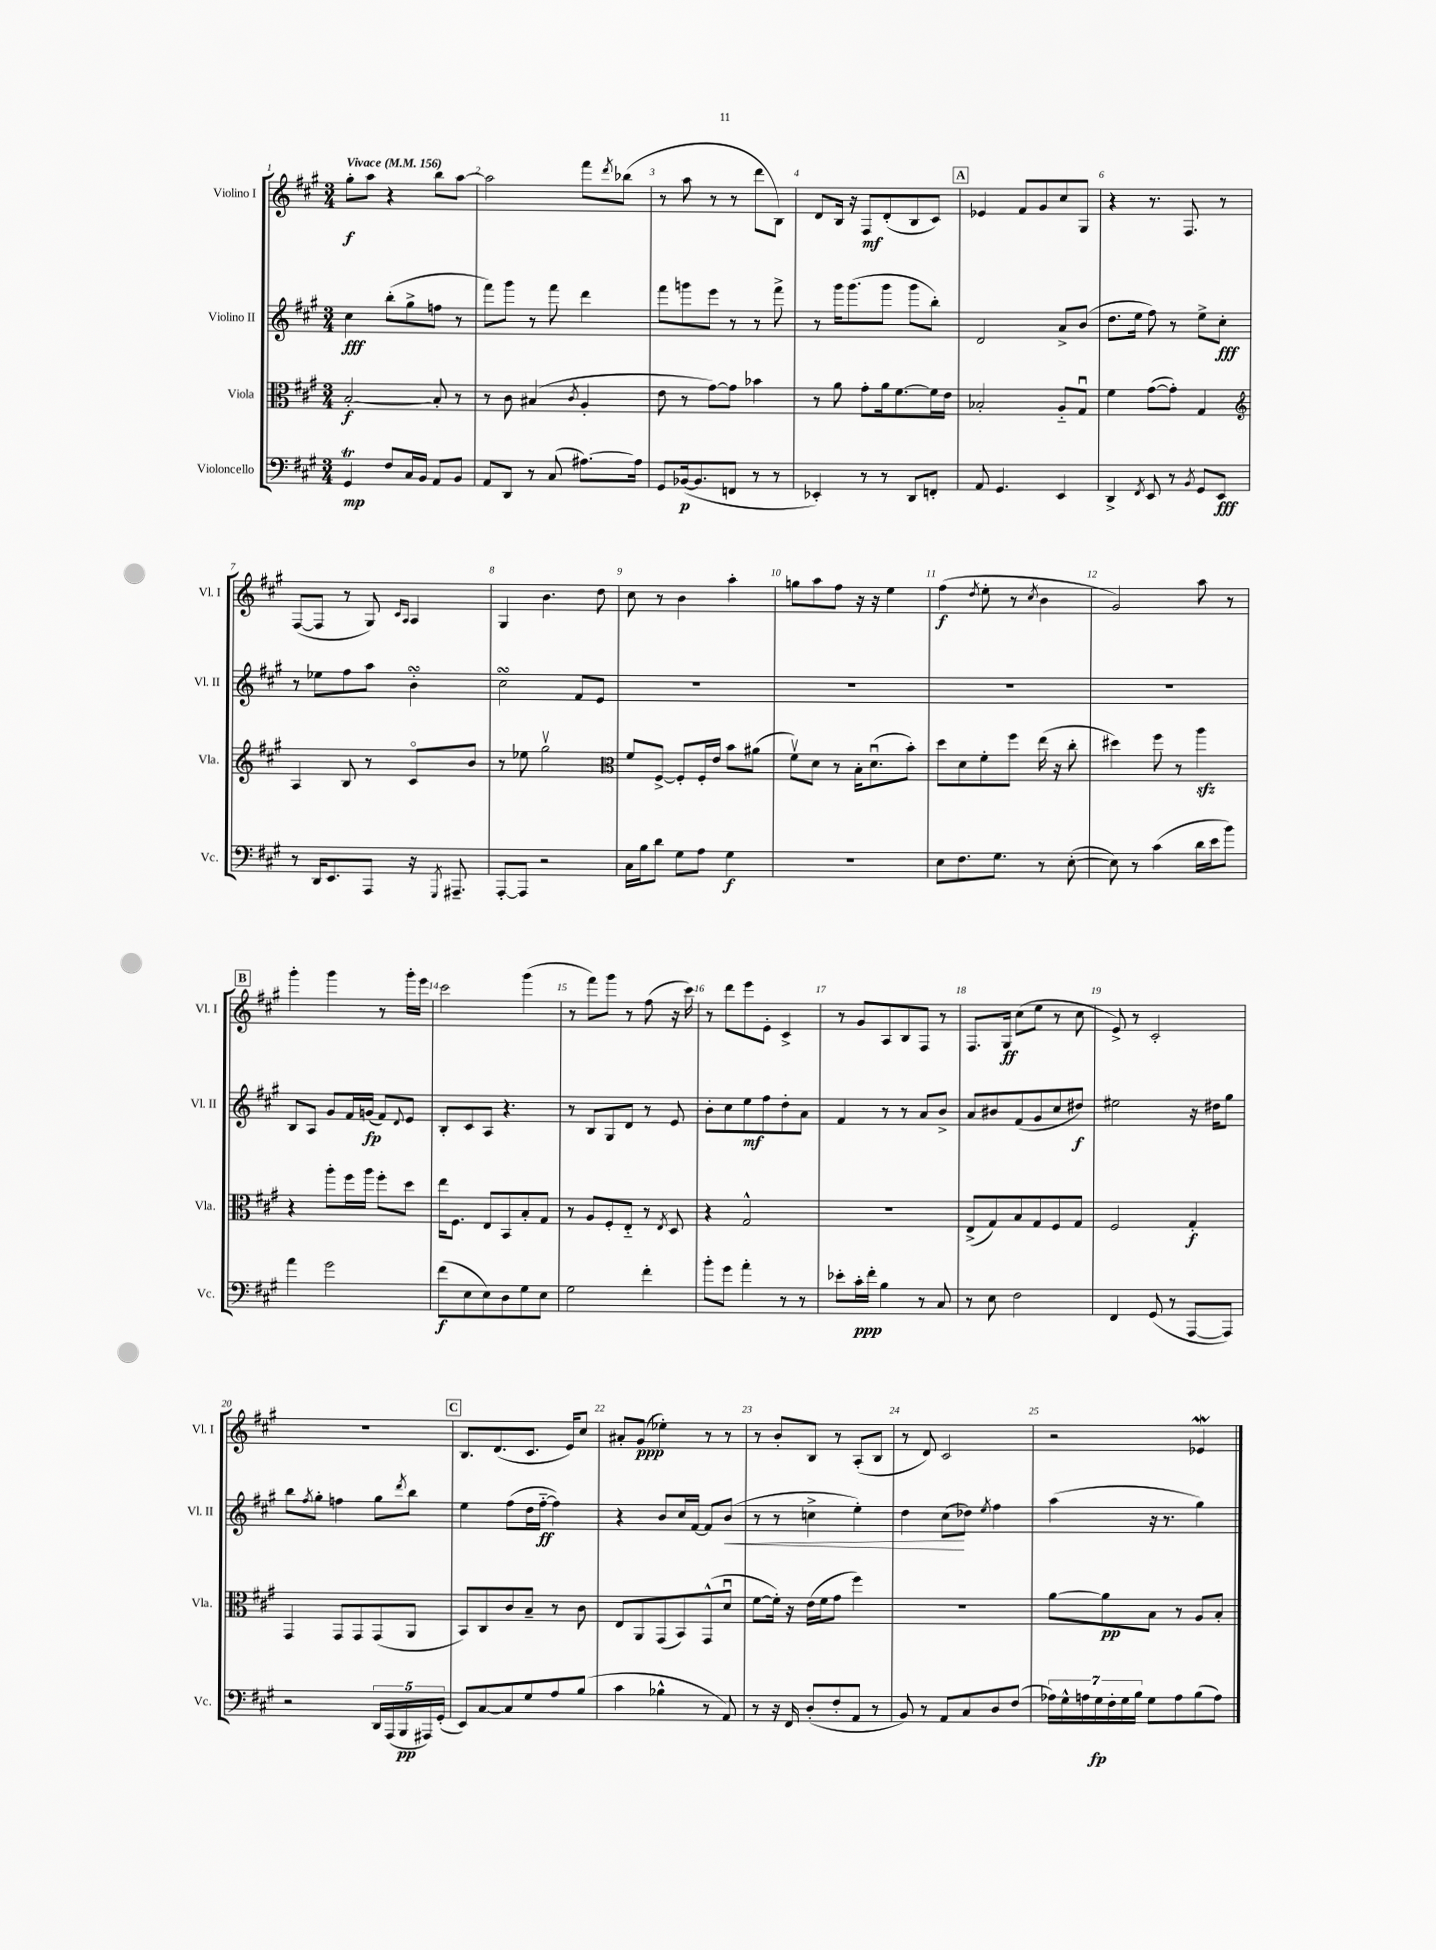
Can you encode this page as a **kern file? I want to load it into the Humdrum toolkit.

**kern	**kern	**kern	**kern
*staff4	*staff3	*staff2	*staff1
*clefF4	*clefC3	*clefG2	*clefG2
*k[f#c#g#]	*k[f#c#g#]	*k[f#c#g#]	*k[f#c#g#]
*M3/4	*M3/4	*M3/4	*M3/4
*MM156	*MM156	*MM156	*MM156
4GG#/	[2B'/	4cc#\	8gg#'\L
.	.	.	8aa\J
8F#/L	.	(8bb'\L	4r
16C#/L	.	8gg#^\	.
16BB/JJ	.	.	.
8AA/L	8B'/]	8ff\J	8bb\L
8BB/J	8r	8r	[8aa\J
=	=	=	=
8AA/L	8r	8fff#\L)	2aa\]
8DD/J	8c#\	8ggg#\J	.
8r	(4B#/	8r	.
(8C#/	.	8fff#\	.
.	8qc#/	.	.
[8.A#\L)	4A'/	4ddd\	8fff#\L
.	.	.	8qddd/
.	.	.	(8bb-\J
16A#\]Jk	.	.	.
=	=	=	=
8GG#/L	8e\	8fff#\L	8r
([16BB-/k	8r	8ggg\	8aa\
8.BB-/]	.	.	.
.	[8g#\L)	8eee\J	8r
8FF/J	8g#\]J	8r	8r
8r	4b-\	8r	8ddd\L
8r	.	8fff#^\	8B\J)
=	=	=	=
4EE-'/)	8r	8r	8d/L
.	8a\	16ggg#\LK	16B/Jk
.	.	(8.ggg#\	16r
8r	8g#'\L	.	8F#/L
8r	16a\k	8ggg#\J	(8d'/
.	[8.f#\	.	.
8DD/L	.	8ggg#\L	8B/
8FF'/J	16f#\]L	8bb'\J)	8c#/J)
.	16e\JJ	.	.
=	=	=	=
8AA/	2B-'/	2d/	4e-/
4.GG#/	.	.	.
.	.	.	8f#/L
.	.	.	8g#/
4EE/	8A'~/L	8a^/L	8cc#/
.	8G#u/J	(8b/J	8G#/J
=	=	=	=
4DD^/	4f#\	8.dd\L	4r
.	.	16ee\Jk	.
8qFF#/	.	.	.
8EE/	([8g#\L	8ff#\)	8.r
8r	8g#'\]J)	8r	.
.	.	.	8.F#/
8qBB/	.	.	.
8GG#/L	4G#/	8ee^\L	.
8EE/J	.	8cc#'\J	8r
=	=	=	=
*	*clefG2	*	*
8r	4A/	8r	([8F#/L
16DD/LK	.	8ee-\L	8F#/]J
8.EE/	.	.	.
.	8B/	8ff#\	8r
8AAA/J	8r	8aa\J	8G#/)
.	.	.	16qqc#/LL
.	.	.	16qqA/JJ
16r	8c#o/L	4b'\	4A/
8qGGG#/	.	.	.
8.AAA#~/	.	.	.
.	8b/J	.	.
=	=	=	=
[8AAA'/L	8r	2cc#\	4G#/
8AAA/]J	8ee-\	.	.
2r	2gg#v\	.	4.b\
.	.	8f#/L	.
.	.	8e/J	8dd\
=	=	=	=
*	*clefC3	*	*
16C#\LL	8f#/L	2.r	8cc#\
16B\J	.	.	.
8d\J	[8F#^/J	.	8r
8G#\L	8F#'/]L	.	4b\
8A\J	16F#'/L	.	.
.	16e/JJ	.	.
4G#\	8b\L	.	4aa'\
.	(8a#\J	.	.
=	=	=	=
2.r	8f#v\L)	2.r	8gg\L
.	8d\J	.	8aa\
.	8r	.	8ff#\J
.	16B'\LK	.	16r
.	(8.du\	.	16r
.	.	.	4ee\
.	8b'\J)	.	.
=	=	=	=
8E\L	8dd\L	2.r	(4ff#\
8.F#\	8d\	.	.
.	.	.	8qdd/
.	8f#'\	.	8ee'\
8.G#\J	.	.	.
.	8ff#\J	.	8r
.	.	.	8qcc#/
8r	(16ee\	.	4b\
.	16r	.	.
([8E'\	8cc#'\	.	.
=	=	=	=
8E\])	4dd#\)	2.r	2g#/)
8r	.	.	.
(4c#\	8ff#\	.	.
.	8r	.	.
16d\LL	4aa\	.	8aa\
16e\J	.	.	.
8b\J)	.	.	8r
=	=	=	=
4a\	4r	8B/L	4ggg#'\
.	.	8A/J	.
2g#\	8aa'\L	8g#/L	4ggg#\
.	16ff#\L	16f#/L	.
.	16aa\JJ	(16g/JJ	.
.	8ff#'\L	8f#/L)	8r
.	.	8qqd/	.
.	8dd\J	8e/J	16ggg#'\LL
.	.	.	16eee\JJ
=	=	=	=
(8f#\L	16ee\LK	8B'/L	2ccc#\
.	8.F#\J	.	.
8E\	.	8c#/	.
8E\)	8E/L	8A/J	.
8D\	8BB/	4.r	.
8G#\	8B'/	.	(4ggg#\
8E\J	8G#/J	.	.
=	=	=	=
2G#\	8r	8r	8r
.	8A/L	8B/L	8fff#\L)
.	8F#'/	8G#/	8ggg#\J
.	8E'~/J	8d/J	8r
4f#'\	8r	8r	(8ff#\
.	8qE/	.	.
.	8D/	8e/	16r
.	.	.	16ccc#\)
=	=	=	=
8b'\L	4r	8b'\L	8r
8g#\J	.	8cc#\	8ddd\L
4a'\	2G#^^/	8ee\	8eee\
.	.	8ff#\	8e'\J
8r	.	8dd'\	4c#^/
8r	.	8a\J	.
=	=	=	=
8e-'\L	2.r	4f#/	8r
16c#'\L	.	.	8g#/L
16f#'\JJ	.	.	.
4B\	.	8r	8A/
.	.	8r	8B/
8r	.	8a/L	8F#/J
8C#/	.	8b^/J	8r
=	=	=	=
8r	(8E^/L	8a/L	8.F#/L
8E\	8G#/)	8b#/	.
.	.	.	16G#/Jk
2F#\	8B/	(8f#/	(8cc#\L
.	8G#/	8g#/	8ee\J
.	8F#/	8cc#/	8r
.	8G#/J	8dd#/J)	8cc#\
=	=	=	=
4FF#/	2F#/	2ee#\	8e^/)
.	.	.	8r
(8GG#/	.	.	2c#'/
8r	.	.	.
[8AAA/L	4G#'/	16r	.
.	.	16dd#\LK	.
8AAA/]J)	.	8gg#\J	.
=	=	=	=
2r	4GG#/	8bb\L	2.r
.	.	8qff#/	.
.	.	8gg#'\J	.
.	8GG#/L	4ff\	.
.	8GG#/	.	.
20DD/LL	(8GG#/	8gg#\L	.
(20AAA/	.	.	.
20BBB/	.	.	.
.	.	8qddd/	.
.	8AA/J	8bb\J	.
20AAA#/)	.	.	.
(20GG#'/JJ	.	.	.
=	=	=	=
8EE/L)	8BB/L)	4ee\	8.B/L
[8C#/	8C#/	.	.
.	.	.	(8.d/
8C#/]	8c#/	(8ff#\L	.
8G#/	8B~/J	16dd\L	8.c#/J
.	.	[16ff#'~\JJ	.
8A/	8r	4ff#\])	.
.	.	.	16e/LK)
(8B/J	8c#\	.	8cc#/J
=	=	=	=
4c#\	8E/L	4r	8a#'/L
.	8AA/	.	(8g#/J
4B-^^\	(8GG#/	8b/L	4ee-'\)
.	8BB/)	16cc#/L	.
.	.	[16f#/JJ	.
8r	(8GG#^^/	8f#/]L	8r
8AA/)	8du/J	(8b/J	8r
=	=	=	=
8r	[8f#\L	8r	8r
16r	16f#'\]Jk)	8r	8b'/L
16FF#/	16r	.	.
(8D'/L	(16e\LL	4cc^\	8B/J
.	16f#\J	.	.
8F#'/	8g#\J	.	8r
8AA/J	4ff#\)	4ee'\)	(8A'/L
8r	.	.	8B/J
=	=	=	=
8BB/)	2.r	4dd\	8r
8r	.	.	8d/)
8AA/L	.	(8cc#\L	2c#/
8C#/	.	8dd-\J)	.
.	.	8qee/	.
8D/	.	4ff#\	.
(8F#/J	.	.	.
=	=	=	=
28A-\LL)	[8a\L	(4aa\	2r
28G#^^\	.	.	.
28A\	.	.	.
28G#\	.	.	.
.	8a\]	.	.
28F#'\	.	.	.
28G#\	.	.	.
28B\JJ	.	.	.
8G#\L	8B\J	16r	.
.	.	8.r	.
8A\	8r	.	.
(8B\	8A/L	4gg#\)	4e-/
8A\J)	8B'/J	.	.
==	==	==	==
*-	*-	*-	*-
